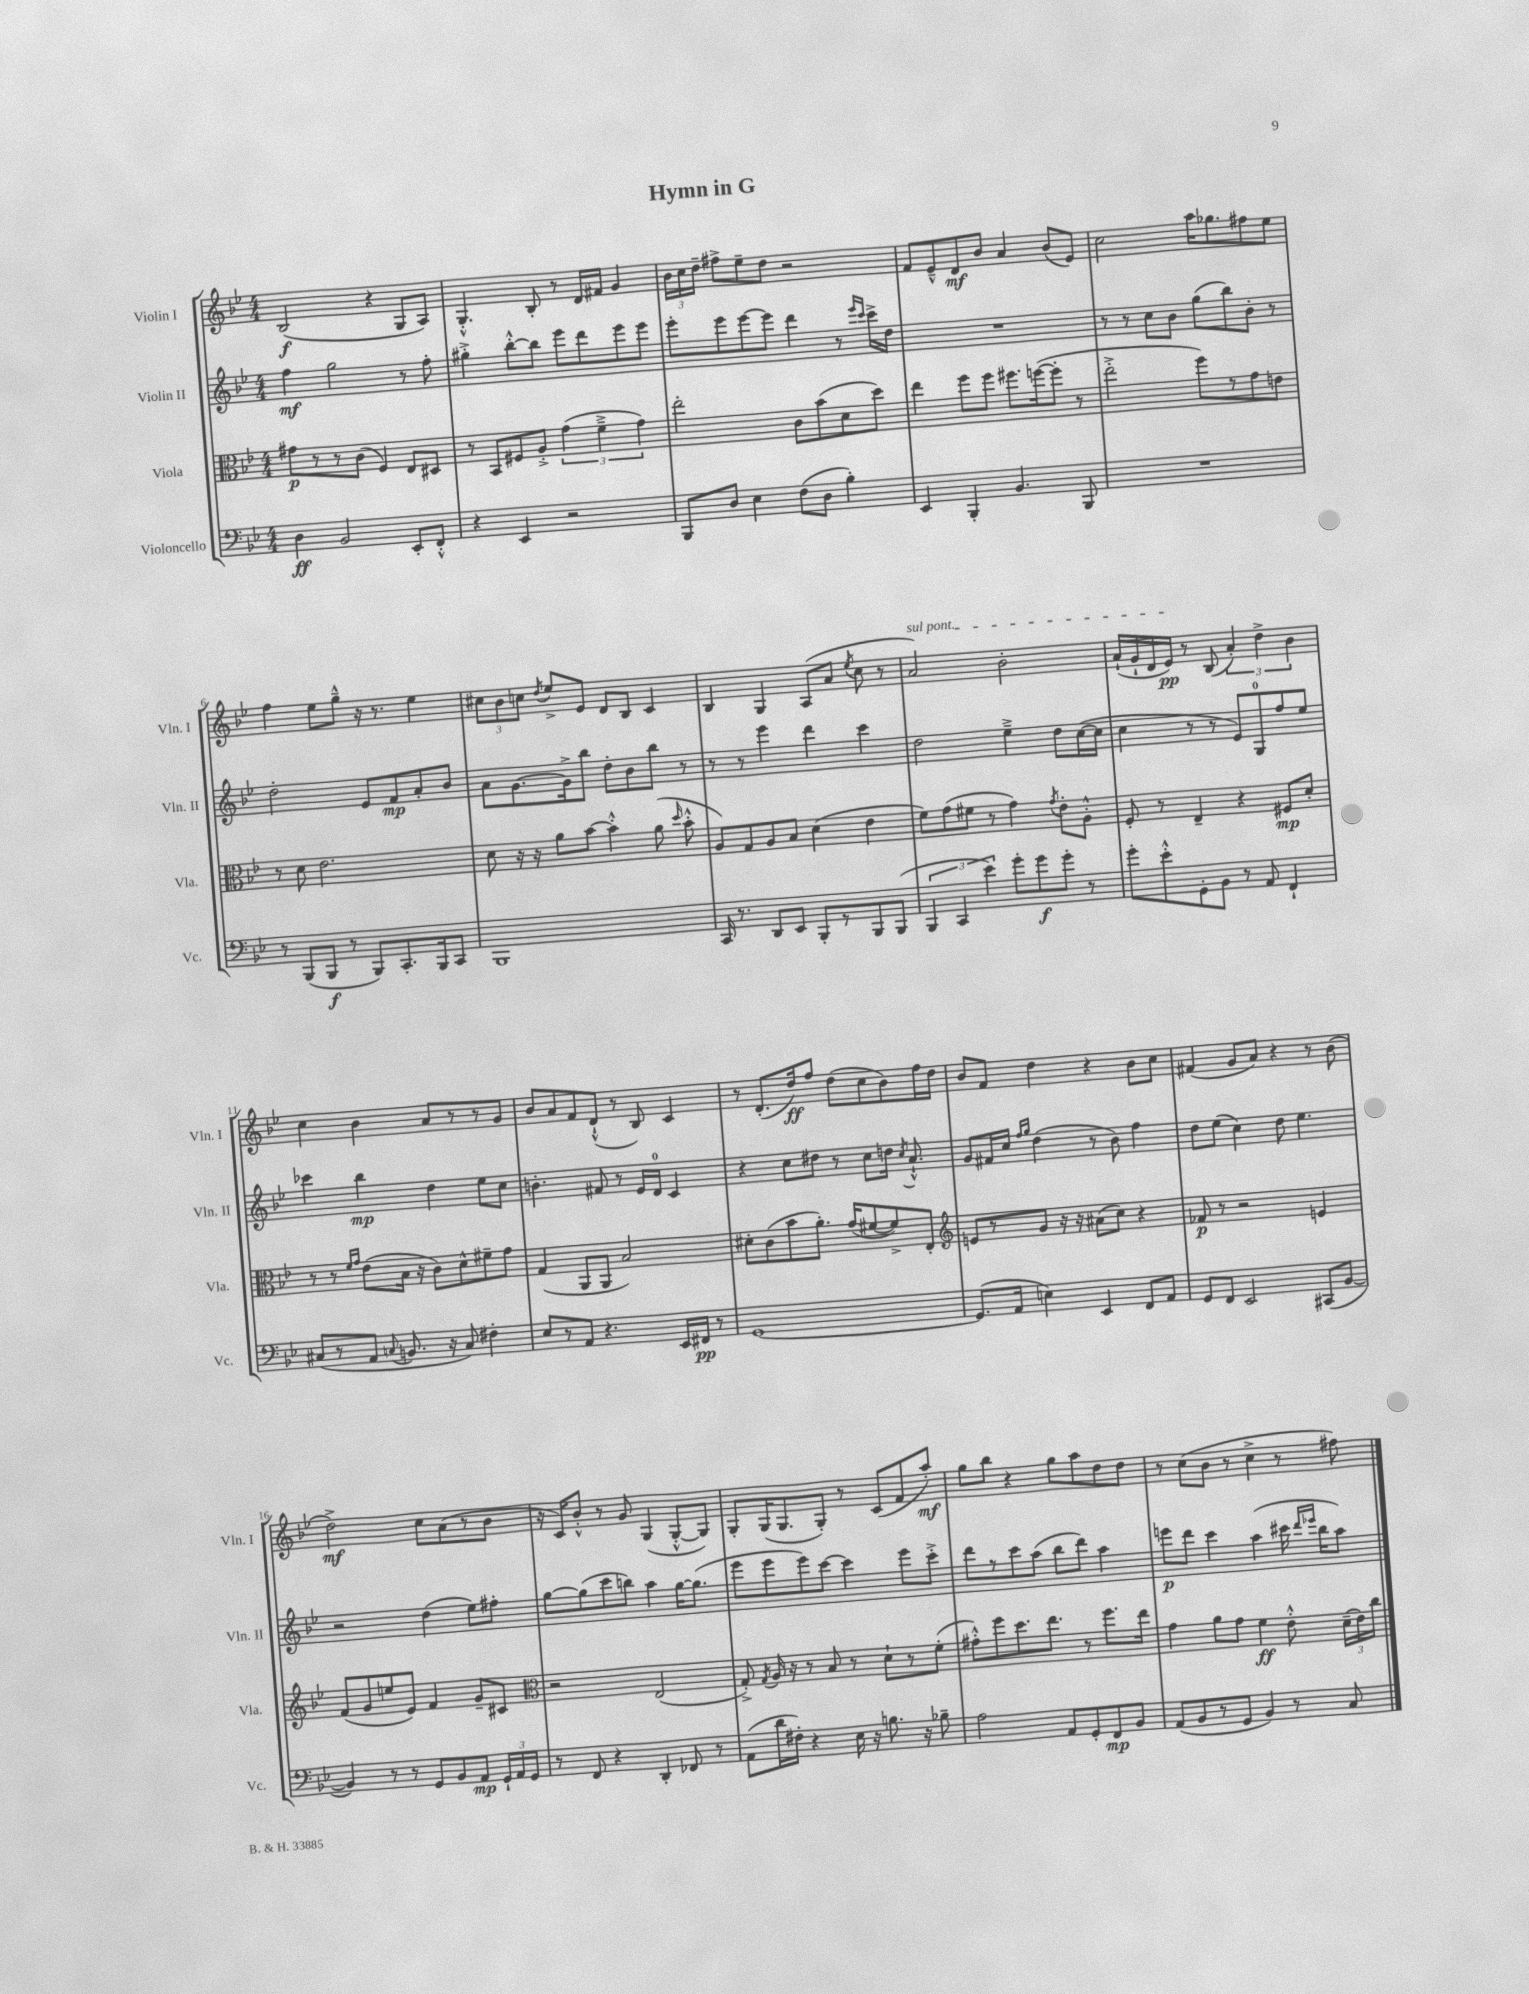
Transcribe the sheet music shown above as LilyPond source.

\header { title = "Hymn in G" }
<<
\new StaffGroup <<
\new Staff = "s0" \with { instrumentName = "Violin I" shortInstrumentName = "Vln. I" } {
    \clef treble \key bes \major \numericTimeSignature \time 4/4
    \autoBeamOff bes2\f( r4 g8[ a8]) |
    g4.-.-^ bes8-. r8 d'16[ fis'16] g'4 |
    \tuplet 3/2 { bes'16[ c''16 d''16]-- } fis''8[-> ees''8-- d''8] r2 |
    f'8[ ees'8---^ d'8\mf bes'8] a'4 bes'8[( ees'8]) |
    c''2 a''16[ ges''8. fis''8 ees''8] |
    f''4 ees''8[ g''8]---^ r16 r8. ees''4 |
    \tuplet 3/2 { cis''8[ bes'8 c''8] } \acciaccatura { d''8 } ees''8[-> ees'8] d'8[ bes8] c'4 |
    bes4 g4 a8[( a'8] \acciaccatura { ees''8 } c''8 r8 |
    \once \override TextSpanner.bound-details.left.text = \markup { \italic "sul pont." } a'2\startTextSpan) bes'2-. |
    a'16[-!( g'16-! d'16 ees'16]\pp\stopTextSpan) r8 bes8( \tuplet 3/2 { a'4-.) d''4-> bes'4 } |
    c''4 bes'4 a'8[ r8 r8 g'8] |
    bes'8[ a'8 f'8 d'8]-!-^( r8 bes8) c'4 |
    r8 d'8.[-.( d''16\ff) f''8] d''8[( c''8 bes'8) f''16 d''16] |
    bes'8[ f'8] d''4 r4 bes'8[ c''8] |
    fis'4( g'8[ a'8]) r4 r8 bes'8( |
    d''2->\mf) c''8[ a'8( r8 bes'8] |
    r16 c'16[) bes'8]-.-^ r8 g'8 g4( g8[~-.-^ g8]) |
    g8[-. g16( g8. g8]-.) r8 c'8[( f'8 a''8]-.\mf) |
    g''8[ bes''8] r4 g''8[ a''8 d''8 d''8] |
    r8 c''8[( bes'8] r8 c''4-> r8 fis''8) \bar "|." |
}
\new Staff = "s1" \with { instrumentName = "Violin II" shortInstrumentName = "Vln. II" } {
    \clef treble \key bes \major \numericTimeSignature \time 4/4
    \autoBeamOff f''4\mf g''2 r8 f''8-. |
    gis''4-.-> bes''8[~-.-^ bes''8] ees'''8[ d'''8 ees'''8 ees'''8] |
    ees'''8[-. ees'''8 ees'''8~ ees'''8] d'''4 r8 \grace { ees'''16[ c'''16] } c'''16[-> d''16] |
    R1 |
    r8 r8 c''8[ bes'8] g''8[( bes''8) bes'8]-. r8 |
    d''2-. ees'8[ f'8\mp a'8-. bes'8] |
    a'8[ g'8.~ g'16-> bes''8] d''8[-. bes'8 bes''8] r8 |
    r8 r8 ees'''4 d'''4 c'''4 |
    d''2 ees''4---> d''8[ c''16~( c''16] |
    c''4 r8 r8 ees'8[) g8-0 f''8 ees''8] |
    ces'''4 bes''4\mp d''4 ees''8[ c''8] |
    b'4.-. fis'8 r8 ees'16[ d'16]-0 c'4 |
    r4 c''8[ dis''8] r8 c''8[ d''16] \acciaccatura { c''8 } a'8.-!-^ |
    g'8[ fis'16 c''16] \grace { f''16[ g''16] } d''4( r8 bes'8) f''4 |
    d''8[ ees''8]( c''4) d''8 ees''4. |
    r2 d''4( ees''8[) fis''8]-. |
    g''8[~ g''8( c'''8 b''8]) a''4 g''16[~ g''8.]( |
    ees'''8[ ees'''8 ees'''8) c'''8]~ c'''4 ees'''8[ c'''8]-.-> |
    d'''8[ r8 c'''8 a''8]( bes''8[ d'''8]) a''4 |
    e'''8[\p d'''8] c'''4 a''4( cis'''16 \grace { d'''16[ ees'''16] } bes''16[ a''8]) \bar "|." |
}
\new Staff = "s2" \with { instrumentName = "Viola" shortInstrumentName = "Vla." } {
    \clef alto \key bes \major \numericTimeSignature \time 4/4
    \autoBeamOff gis'8[\p r8 r8 c'8]( f4) ees8[ dis8] |
    r8 bes,8[ fis8 a8]-.-> \tuplet 3/2 { g'4( f'4---> g'4) } |
    ees''2-. c'8[ bes'8( d'8 d''8]) |
    ees''4 f''8[ f''8] fis''8.[ f''16~( f''8]-. r8 |
    ees''2-.-> f''8[) r8 g'8 e'8] |
    r8 d'8 ees'2. |
    d'8 r16 r16 a'8[ bes'8]~ bes'4-.-^ a'8( \grace { d''16 } bes'8-.-^ |
    a8[) g8 a8 bes8] d'4( ees'4 |
    f'8[) g'8( fis'8] r8 g'4) \acciaccatura { g'8 } ees'8[-. a8]-.-^ |
    f8-. r8 ees4-- r4 fis8[\mp d'8]-. |
    r8 r8 \grace { f'16[ g'16] } ees'8[( bes16] r16 c'8[) d'8-^ fis'8-- g'8] |
    g4( a,8[ a,8] bes2) |
    dis'8[-. c'8( bes'8 a'8.]-.) g'16[( fis'8~ fis'8->) ees8]-. |
    \clef treble e'8[ r8 g'8] r16 r16 ais'8[( c''8]) r4 |
    fes'8\p r8 r2 e'4 |
    f'8[( g'8 e''8 ees'8]) f'4 g'8[-- cis'8] |
    \clef alto r2 ees2( |
    g8-.->) \acciaccatura { g8 } a16 r16 r8 bes8 r8 d'8[-! r8 f'8]-.( |
    gis'8[-.-^) f''8 d''8. ees''8.] r8 f''8.[ ees''16] |
    g'4 a'8[ g'8] f'4\ff ees'8-.-^ \tuplet 3/2 { d'16[--( ees'16) c''16] } \bar "|." |
}
\new Staff = "s3" \with { instrumentName = "Violoncello" shortInstrumentName = "Vc." } {
    \clef bass \key bes \major \numericTimeSignature \time 4/4
    \autoBeamOff d4\ff bes,2 ees,8[-. f,8]-.-^ |
    r4 ees,4 r2 |
    bes,,8[ d8] ees4 f8[( d8] bes4-.) |
    ees,4 bes,,4-. bes,4. bes,,8 |
    R1 |
    r8 bes,,8[( bes,,8]\f r8 bes,,8[) c,8.-. bes,,16 c,8] |
    bes,,1 |
    c,16 r8. d,8[ ees,8] bes,,8[-. r8 bes,,8 bes,,8]( |
    \tuplet 3/2 { bes,,4 c,4 ees'4) } g'8[-. g'8\f g'8]-. r8 |
    g'8[-. ees'8-.-^ g,8-. bes,8] r8 a,8 f,4-! |
    cis8[( r8 a,8] \appoggiatura { c8 } b,8. r16 c8) fis4-. |
    ees8[ r8 a,8] r4. ees,16[ fis,16]\pp r8 |
    g,1~ |
    g,8.[( a,16] e4) ees,4 f,8[ a,8] |
    g,8[ f,8] ees,2 cis,8[( bes,8]~ |
    bes,4) r8 r8 g,8[ bes,8 a,8]\mp \tuplet 3/2 { g,16[-! a,16 g,16] } |
    r8 f,8 r4 d,4-. fes,8 r8 |
    a,8[( d'16 fis16]-.) r4 ees16 r16 b8. r16 bes8-- |
    a2 a,8[ g,8-. f,8\mp bes,8] |
    a,8[( bes,8 r8 g,8] bes,4) r8 c8 \bar "|." |
}
>>
>>
